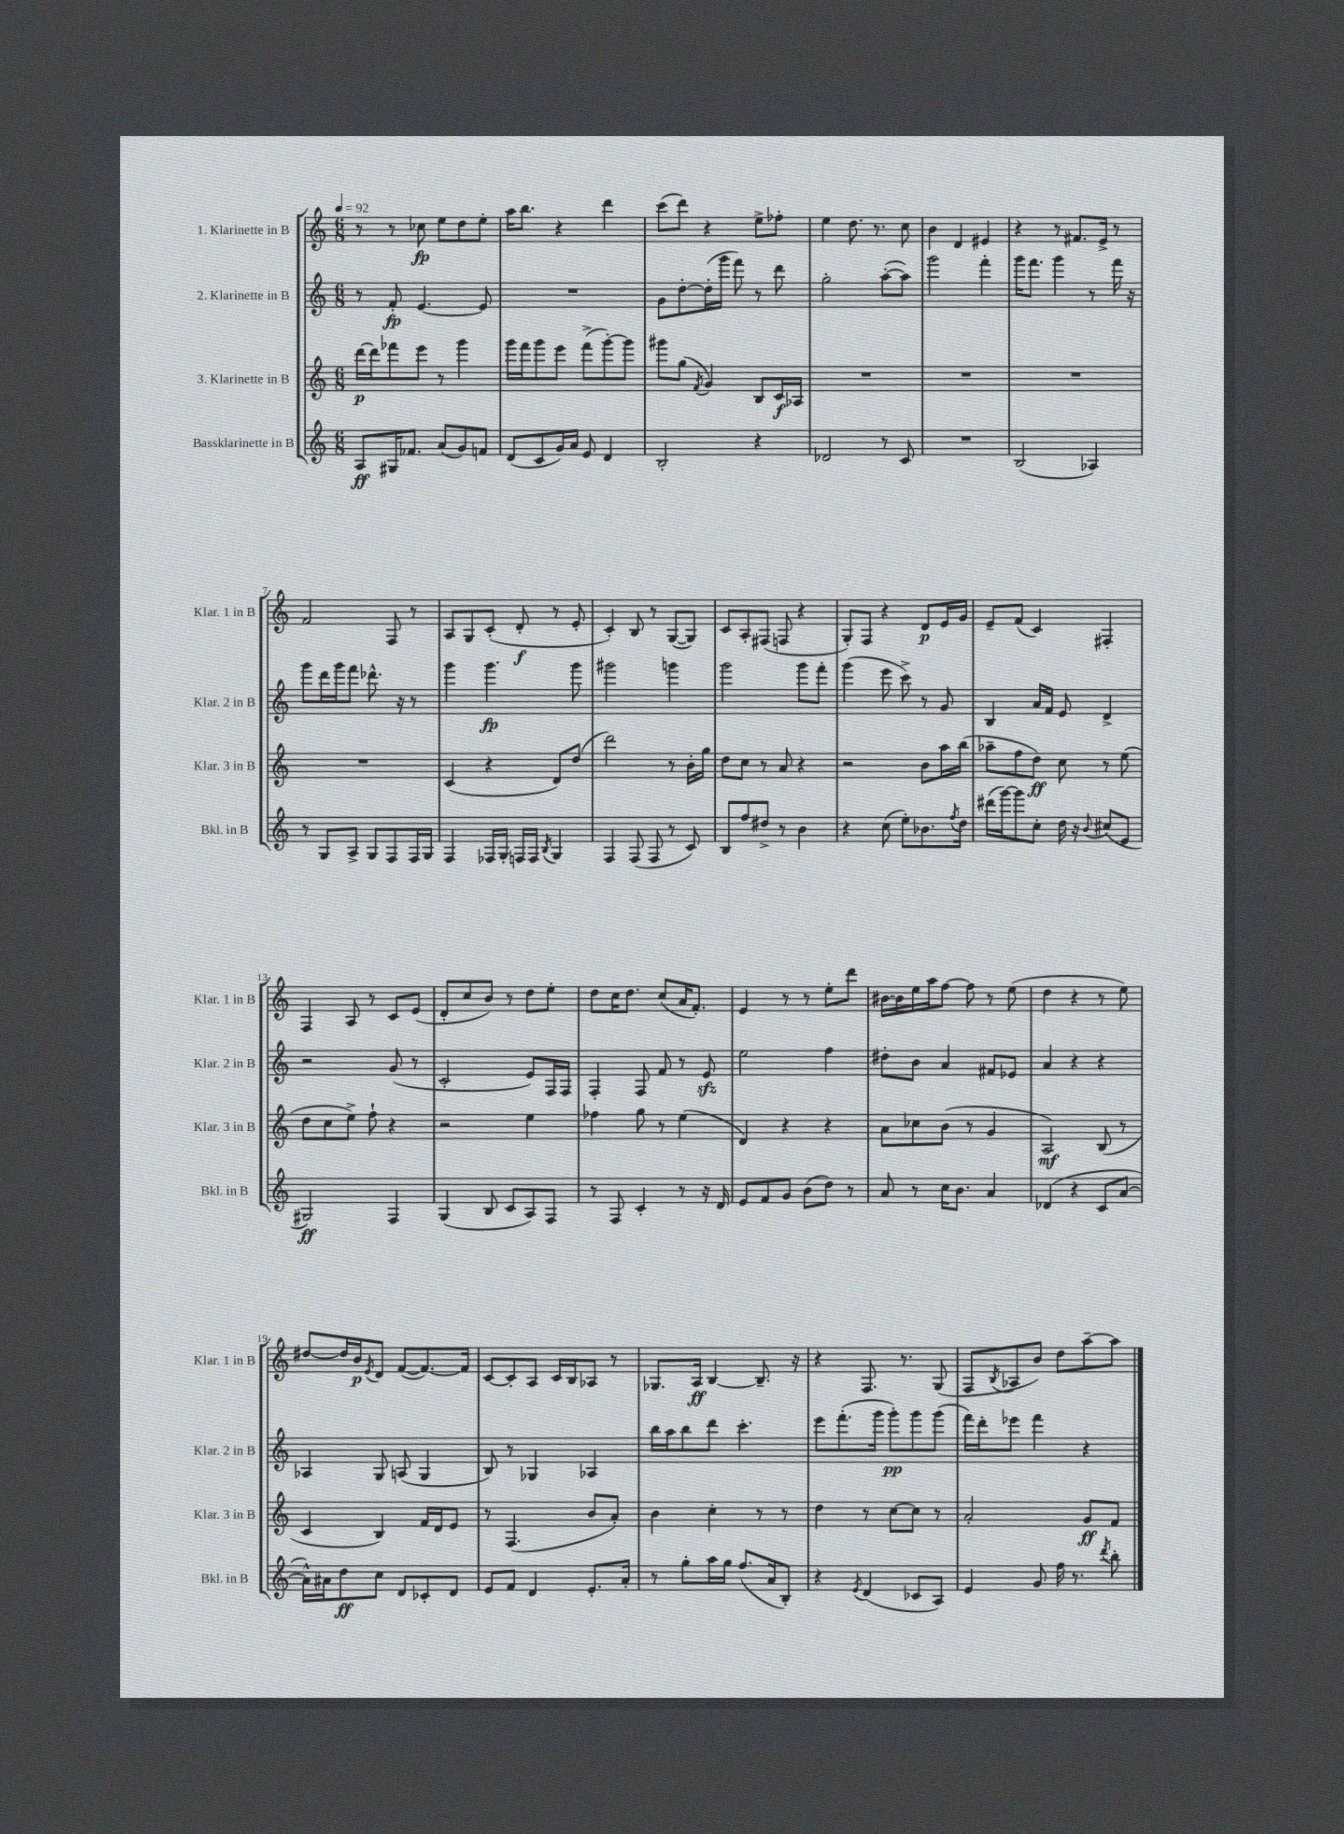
<<
\new StaffGroup <<
\new Staff = "s0" \with { instrumentName = "1. Klarinette in B" shortInstrumentName = "Klar. 1 in B" } {
    \clef treble \key c \major \numericTimeSignature \time 6/8 \tempo 4 = 92
    r8 r8 ces''8\fp e''8 d''8 e''8-. |
    a''16 b''8. r4 d'''4 |
    c'''8( d'''8) r4 e''8-> fes''8-. |
    e''4 d''8. r8. c''8 |
    b'4 d'4 eis'4 |
    r4 r8 fis'8. e'16-> r8 |
    f'2 f8 r8 |
    a8 g8 c'8-.( d'8-.\f r8 e'8-. |
    c'4-.) b8 r8 g8~( g8) |
    c'8 a8-. fis8( f8 r4 |
    g8-.) f8 r4 d'8\p e'16 g'16 |
    e'8-- f'8( c'4) fis4-. |
    f4 a8 r8 c'8 e'8( |
    d'8-. c''8 b'8) r8 d''8 e''8-. |
    d''8 c''16 d''8. c''8( a'16 f'8.-.) |
    e'4 r8 r8 e''8-. d'''8 |
    bis'16~ bis'16 e''16 a''16 f''8~ f''8 r8 e''8( |
    d''4 r4 r8 e''8) |
    dis''8~ dis''16 b'16\p \acciaccatura { e'8 } d'8 f'8~( f'8.~) f'16 |
    c'8~ c'8-. a8 c'16 b16 aes8 r8 |
    ges8. a16\ff b4~ b8.-- r16 |
    r4 f8. r8. g8( |
    f8 \acciaccatura { b8 } aes8 b'8) d''8 a''8~-- a''8 \bar "|." |
}
\new Staff = "s1" \with { instrumentName = "2. Klarinette in B" shortInstrumentName = "Klar. 2 in B" } {
    \clef treble \key c \major \numericTimeSignature \time 6/8
    r8 f'8-.\fp e'4.~ e'8 |
    R2. |
    g'8 d''8~-. d''16-.( g'''16 f'''8) r8 d'''8 |
    g''2-. a''8~-.( a''8) |
    g'''2 f'''4-. |
    g'''16 f'''8. g'''4 r8 f'''16 r16 |
    g'''8 d'''16 g'''16 f'''8 des'''8.-^ r16 r8 |
    g'''4 g'''4.\fp g'''8 |
    gis'''2 g'''4 |
    g'''2 g'''8 f'''8-. |
    g'''4( e'''8 c'''8->) r8 g'8 |
    b4 a'16 f'16 e'8 d'4-> |
    r2 g'8( r8 |
    c'2-. e'8) f16 f16 |
    f4-. f8 f'8 r8 e'8\sfz |
    e''2 f''4 |
    dis''8-. b'8 a'4 fis'8 ees'8 |
    a'4 r4 r4 |
    aes4 g8 a8( g4 |
    b8) r8 ges4 aes4 |
    b''16 a''16 b''8 d'''8 c'''4.-. |
    e'''8 f'''8.-.( g'''16 g'''8-.\pp) g'''8 g'''8( |
    f'''16) d'''16-. ees'''8 f'''4 r4 \bar "|." |
}
\new Staff = "s2" \with { instrumentName = "3. Klarinette in B" shortInstrumentName = "Klar. 3 in B" } {
    \clef treble \key c \major \numericTimeSignature \time 6/8
    d'''16~\p d'''16 fes'''8 e'''8 r8 g'''4 |
    g'''16 f'''16 g'''8 e'''8 f'''8->( g'''8~-.) g'''8 |
    gis'''8 g''8( \acciaccatura { f'8 } g'4) b8 c'16\f aes16 |
    R2. |
    R2. |
    R2. |
    R2. |
    c'4( r4 d'8) d''8( |
    d'''2) r8 b'16-. g''16 |
    d''8 c''8 r8 a'8 r4 |
    r2 b'8 a''16 b''16( |
    aes''8-- f''8 d''8\ff) c''8 r8 e''8( |
    d''8 c''8 e''8->) f''8-! r4 |
    r2 e''4 |
    fes''4 g''8 r8 e''4( |
    d'4) r4 r4 |
    a'8 ces''8 b'8( r8 g'4 |
    a2\mf) b8( r8 |
    c'4 b4) f'16 d'16 e'8 |
    r8 f4.( b'8 a'8-.) |
    b'4 c''4-. r8 r8 |
    d''4 r8 c''8~ c''8 r8 |
    a'2-. g'8\ff f'8 \bar "|." |
}
\new Staff = "s3" \with { instrumentName = "Bassklarinette in B" shortInstrumentName = "Bkl. in B" } {
    \clef treble \key c \major \numericTimeSignature \time 6/8
    a8\ff gis16 fes'8. a'8( g'8) f'8 |
    d'8( c'8 g'16) a'16 e'8 d'4 |
    b2-. r4 |
    des'2 r8 c'8 |
    R2. |
    b2( aes4) |
    r8 g8 a8-> g8 f8 f16 g16 |
    f4 fes16 g16-. f16 f16 \acciaccatura { b8 } g4 |
    f4 f8( f8 r8 c'8) |
    b8 f''8 dis''8-> r8 b'4 |
    r4 c''8( e''8-.) bes'8. \acciaccatura { f''8 } d''16 |
    dis'''16( g'''16~) g'''8 c''8-. d''16 r16 \appoggiatura { b'8 } cis''8( e'8 |
    gis2\ff) f4 |
    g4( b8 c'8 a8) f8 |
    r8 f8 c'4-. r8 r16 d'16 |
    e'8 f'8 g'8 b'8( d''8) r8 |
    a'8 r8 c''16 b'8. a'4 |
    des'4( r4 c'8 a'8~ |
    a'16-^) ais'16 d''8\ff c''8 d'8 ces'8-. d'8 |
    e'8 f'8 d'4 e'8.-. a'16-. |
    r8 g''8-. a''16 g''16 f''8.( a'16 b8-.) |
    r4 \acciaccatura { e'8 } d'4( ces'8 a8) |
    e'4 g'8 f''16 r8. \acciaccatura { d'''8 } b''8-. \bar "|." |
}
>>
>>
